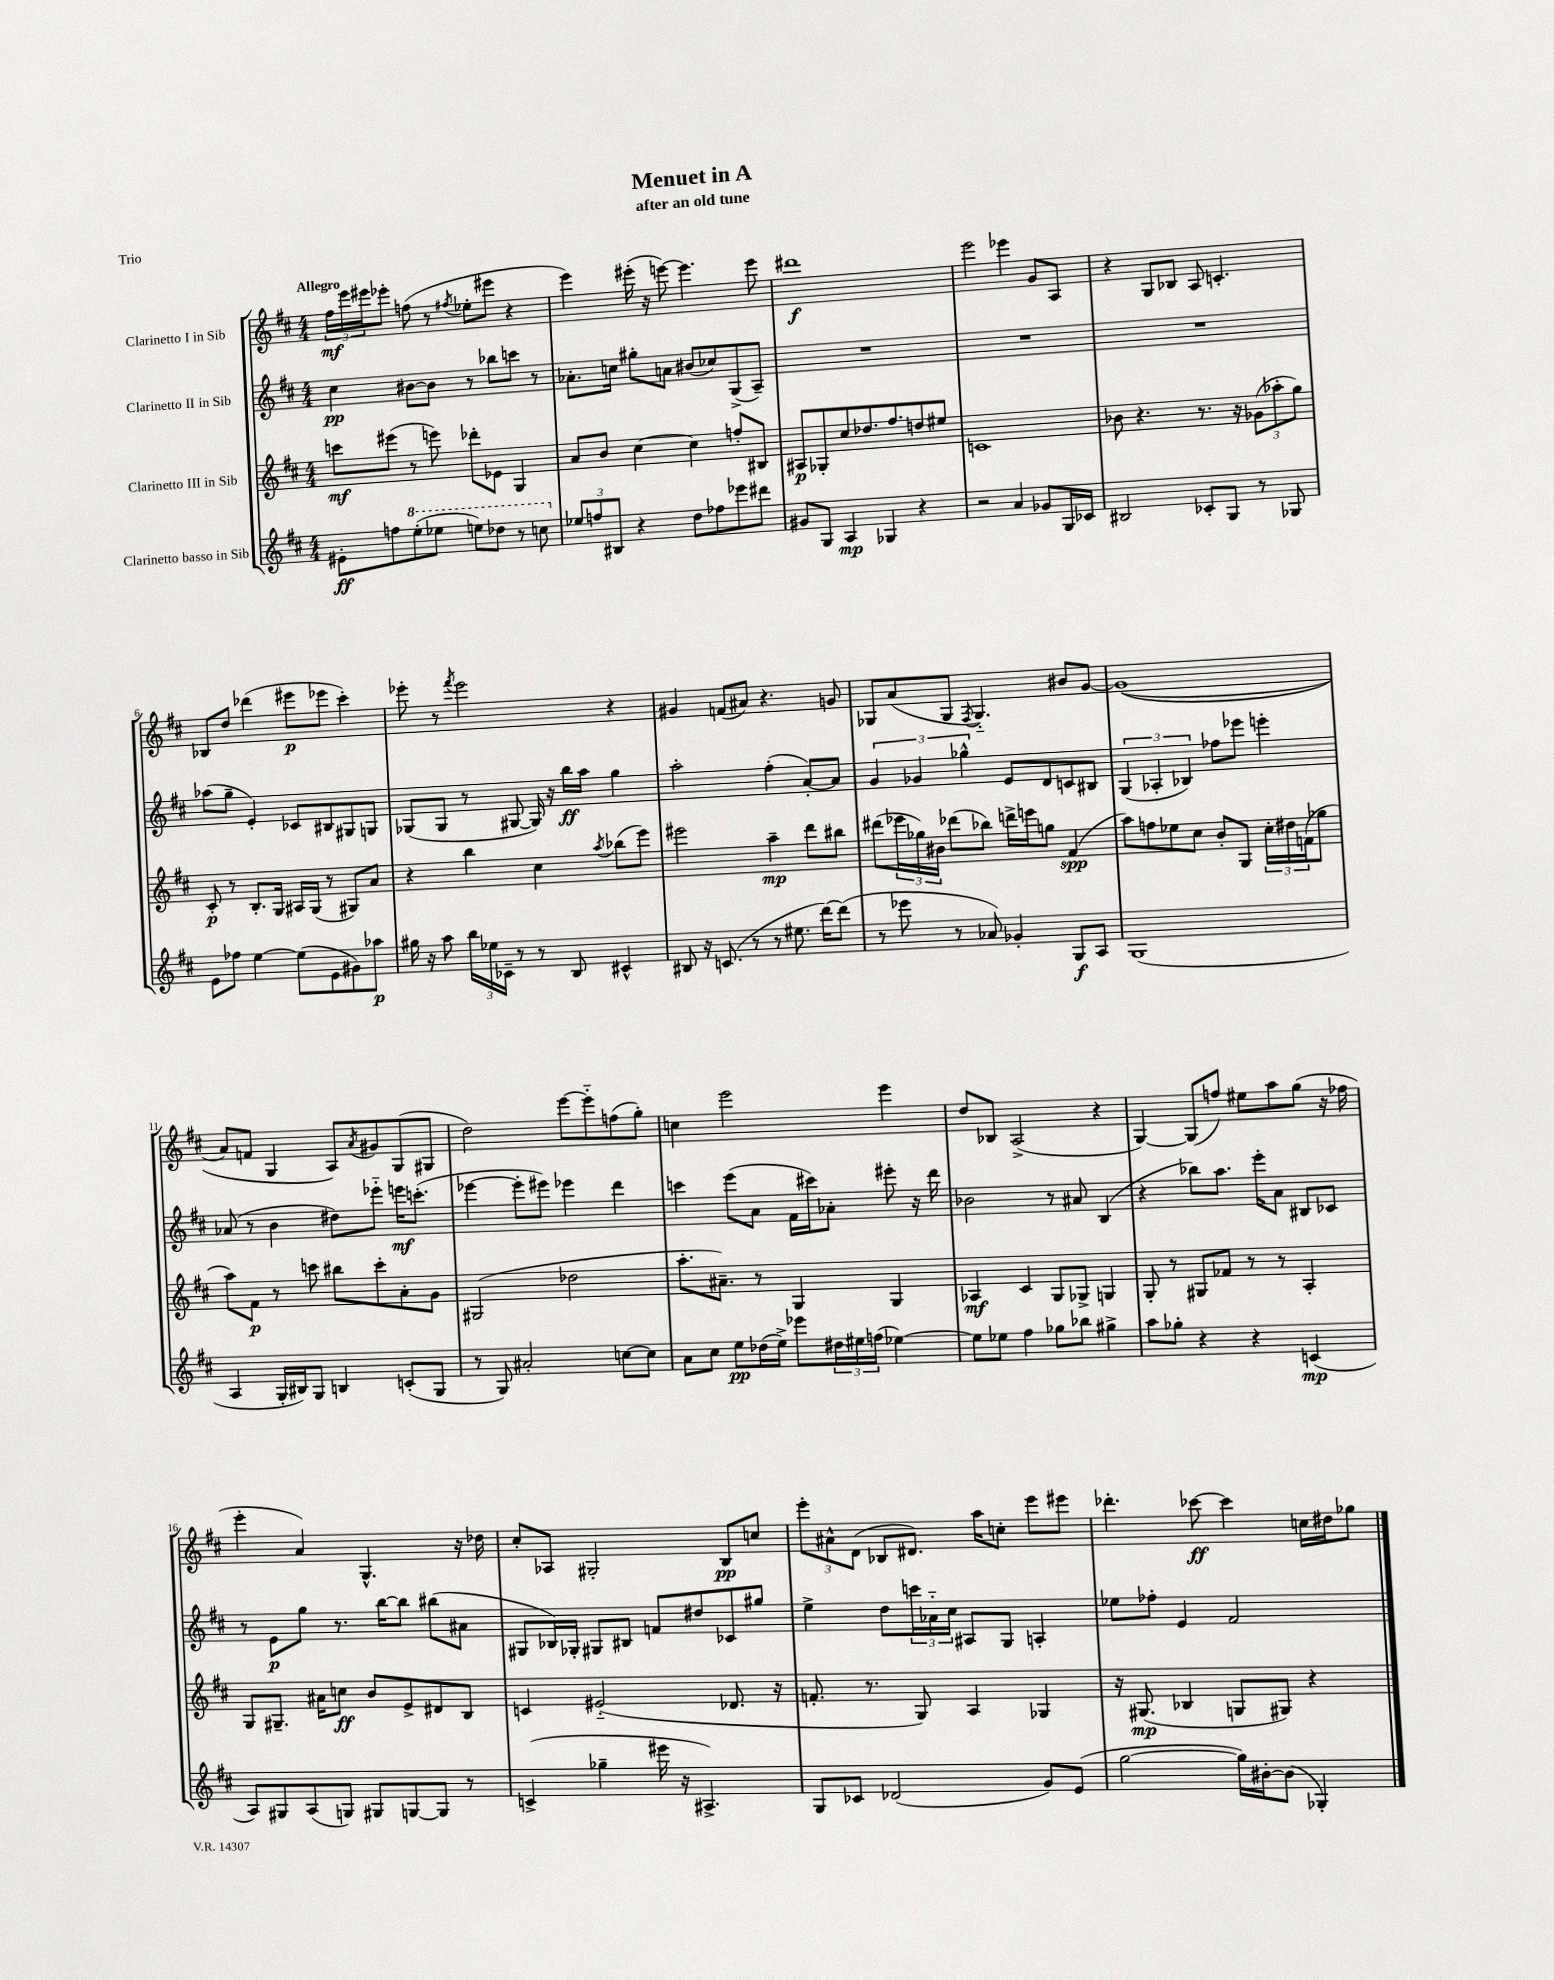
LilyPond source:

\header { title = "Menuet in A" subtitle = "after an old tune" piece = "Trio" }
<<
\new StaffGroup <<
\new Staff = "s0" \with { instrumentName = "Clarinetto I in Sib" } {
    \clef treble \key d \major \numericTimeSignature \time 4/4 \tempo "Allegro"
    \tuplet 3/2 { fis''16\mf e'''16 eis'''16 } ees'''8-. f''8( r8 \acciaccatura { fis''8 } ees''8-. eis'''8 r4 |
    e'''4) eis'''16-.( r16 e'''8~) e'''4. e'''8 |
    dis'''1\f |
    e'''2 ees'''4 g'8 a8 |
    r4 g8 bes8 a8 c'4.-. |
    bes8 d''8 des'''4( eis'''8\p ees'''8 cis'''4-.) |
    ees'''8-. r8 \acciaccatura { fis'''8 } ees'''2 r4 |
    gis'4 f'8( ais'8) r4. g'8 |
    ges8 a'8( ges8 \acciaccatura { fis8 } ges4.-_) bis'8 g'8~ |
    g'1(\( |
    a'8) f'8 g4 a8\) \acciaccatura { a'8 } gis'8 g8( gis8 |
    d''2) e'''8~ e'''8-_ f''8( g''8-.) |
    c''4 e'''2 e'''4 |
    d''8 bes8 a2->( r4 |
    g4~) g8( f''8) eis''8 a''8 g''8( r16 fes''16 |
    e'''4-. a'4) g4.-^ r16 des''16 |
    cis''8-. aes8 gis2-. b8\pp c''8 |
    \tuplet 3/2 { e'''8-. ais'8-^ d'8( } bes8 dis'8.) a''16 c''8-. e'''8 eis'''8 |
    des'''4.-. ces'''8~\ff ces'''4 c''16 dis''16 ges''8 \bar "|." |
}
\new Staff = "s1" \with { instrumentName = "Clarinetto II in Sib" } {
    \clef treble \key d \major \numericTimeSignature \time 4/4
    cis''4\pp bis'8~ bis'8 r8 bes''8 c'''8 r8 |
    aes'8.-. c''16 gis''8-. a'8 bis'8( ces''8) g8->( a8--) |
    R1 |
    R1 |
    R1 |
    aes''8( g''8-- e'4-.) ces'8 bis8 gis8 g8 |
    ges8( ges8 r8 gis8~ gis16) r16 b''16\ff a''16 g''4 |
    a''2-. fis''4-.( a'8~-.) a'8 |
    \tuplet 3/2 { g'4 ges'4 ges''4-^ } e'8 d'8 c'8 bis8 |
    \tuplet 3/2 { g4( aes4-. bes4) } fes''8 ees'''8 e'''4-. |
    aes'8( r8 b'4 dis''8) ees'''8-_ e'''16\mf c'''8.-.( |
    ees'''4~ ees'''8-. eis'''8) ees'''4 d'''4 |
    c'''4 e'''8( a'8 fis'16 cis'''16) aes'8-. eis'''8-. r16 d'''16 |
    bes'2 r8 ais'8 b4( |
    r4 bes''8) a''8. e'''16-. a'8 bis8 ces'8 |
    r8 e'8\p g''8 r8. b''16~ b''8 bis''8( ais'8 |
    gis8 bes16) ges16-. gis8 bis8 f'8 dis''8 ces'8 gis''8 |
    e''4-> d''8 \tuplet 3/2 { c'''16 aes'16-_ cis''16 } ais8 g8 a4-. |
    ees''8 fes''8-. e'4 fis'2 \bar "|." |
}
\new Staff = "s2" \with { instrumentName = "Clarinetto III in Sib" } {
    \clef treble \key d \major \numericTimeSignature \time 4/4
    c'''8\mf eis'''8( r8 e'''8) des'''8-. ees'8 g4 |
    a'8 b'8 cis''4~ cis''4 f''8-. bis8 |
    ais8\p ges8-. cis''8 des''8. fis''8. d''8 eis''8 |
    c'1 |
    bes'8 r4. r8. r16 \tuplet 3/2 { ges'8( aes''8-. g''8) } |
    cis'8-.\p r8 b8.-. g16 ais16 g16( r8 gis8) a'8 |
    r4 b''4 cis''4 \acciaccatura { a''8 } bes''8( e'''8) |
    eis'''2 a''4--\mp d'''8 bis''8 |
    dis'''8( \tuplet 3/2 { ees'''16 ges''16) bis'16 } des'''8( bes''8) d'''16-> e'''16 g''8 fis'4\spp( |
    a''8) f''8 ees''8 cis''8 b'8-. g8 \tuplet 3/2 { cis''16-. dis''16 f'16( } ges''8 |
    a''8) fis'8\p r8 c'''8 bis''8 c'''8-. a'8-. g'8 |
    gis2( des''2 |
    a''8.-. ais'8.--) r8 g4 g4 |
    aes4\mf cis'4 g8 ges8-> g4 |
    g8-. r8 gis8 fes'8 r8 r8 a4-. |
    g8 gis8.-- ais'16 c''8\ff b'8 e'8-> dis'8 b8 |
    c'4 eis'2-_( des'8. r16 |
    f'8.-. r8. g8) a4 ges4 |
    r16 gis8.\mp( bes4 g8 gis8) r4 \bar "|." |
}
\new Staff = "s3" \with { instrumentName = "Clarinetto basso in Sib" } {
    \clef treble \key d \major \numericTimeSignature \time 4/4
    eis'8-.\ff f''8 \ottava #1 e'''8-.( ees'''8 e'''8) des'''8 r8 c'''8 \ottava #0 |
    \tuplet 3/2 { ees''8 f''8 bis8 } r4 d''8 fes''8 ees'''8 dis'''8 |
    gis'8 g8 a4\mp ges4 r4 |
    r2 a'4 ges'8 g16 ces'16 |
    bis2 ces'8-. g8 r8 ges8 |
    e'8 fes''8 e''4~ e''8( e'8 gis'8) aes''8\p |
    gis''16 r16 a''8 \tuplet 3/2 { b''16 ees''16 ces'16-- } r8 r8 b8 cis'4-^ |
    bis8 r16 c'8.( r8 r8 eis''8. d'''16~) d'''8( |
    r8 ees'''8 r8 aes'8) ges'4-. g8\f a8 |
    g1( |
    a4 g16-. bis16) g8 b4 c'8-.( g8 |
    r8 g8) ais'2-. c''8~ c''8 |
    a'8 cis''8 e''8\pp des''16( e''16->) ees'''8 \tuplet 3/2 { dis''16 eis''16 f''16( } ees''4~) |
    ees''8 ees''8 fis''4 ges''8 bes''8 gis''4-> |
    a''8 ges''8-. r4 r4 c'4\mp( |
    a8) gis8 a8( g8) gis8 g8~ g8 r8 |
    c'4->( ges''4-- eis'''16 r16 ais4.->) |
    g8 ces'8 des'2( g'8) e'8( |
    g''2~ g''16) bis'16~-. bis'8( ges4-.) \bar "|." |
}
>>
>>
